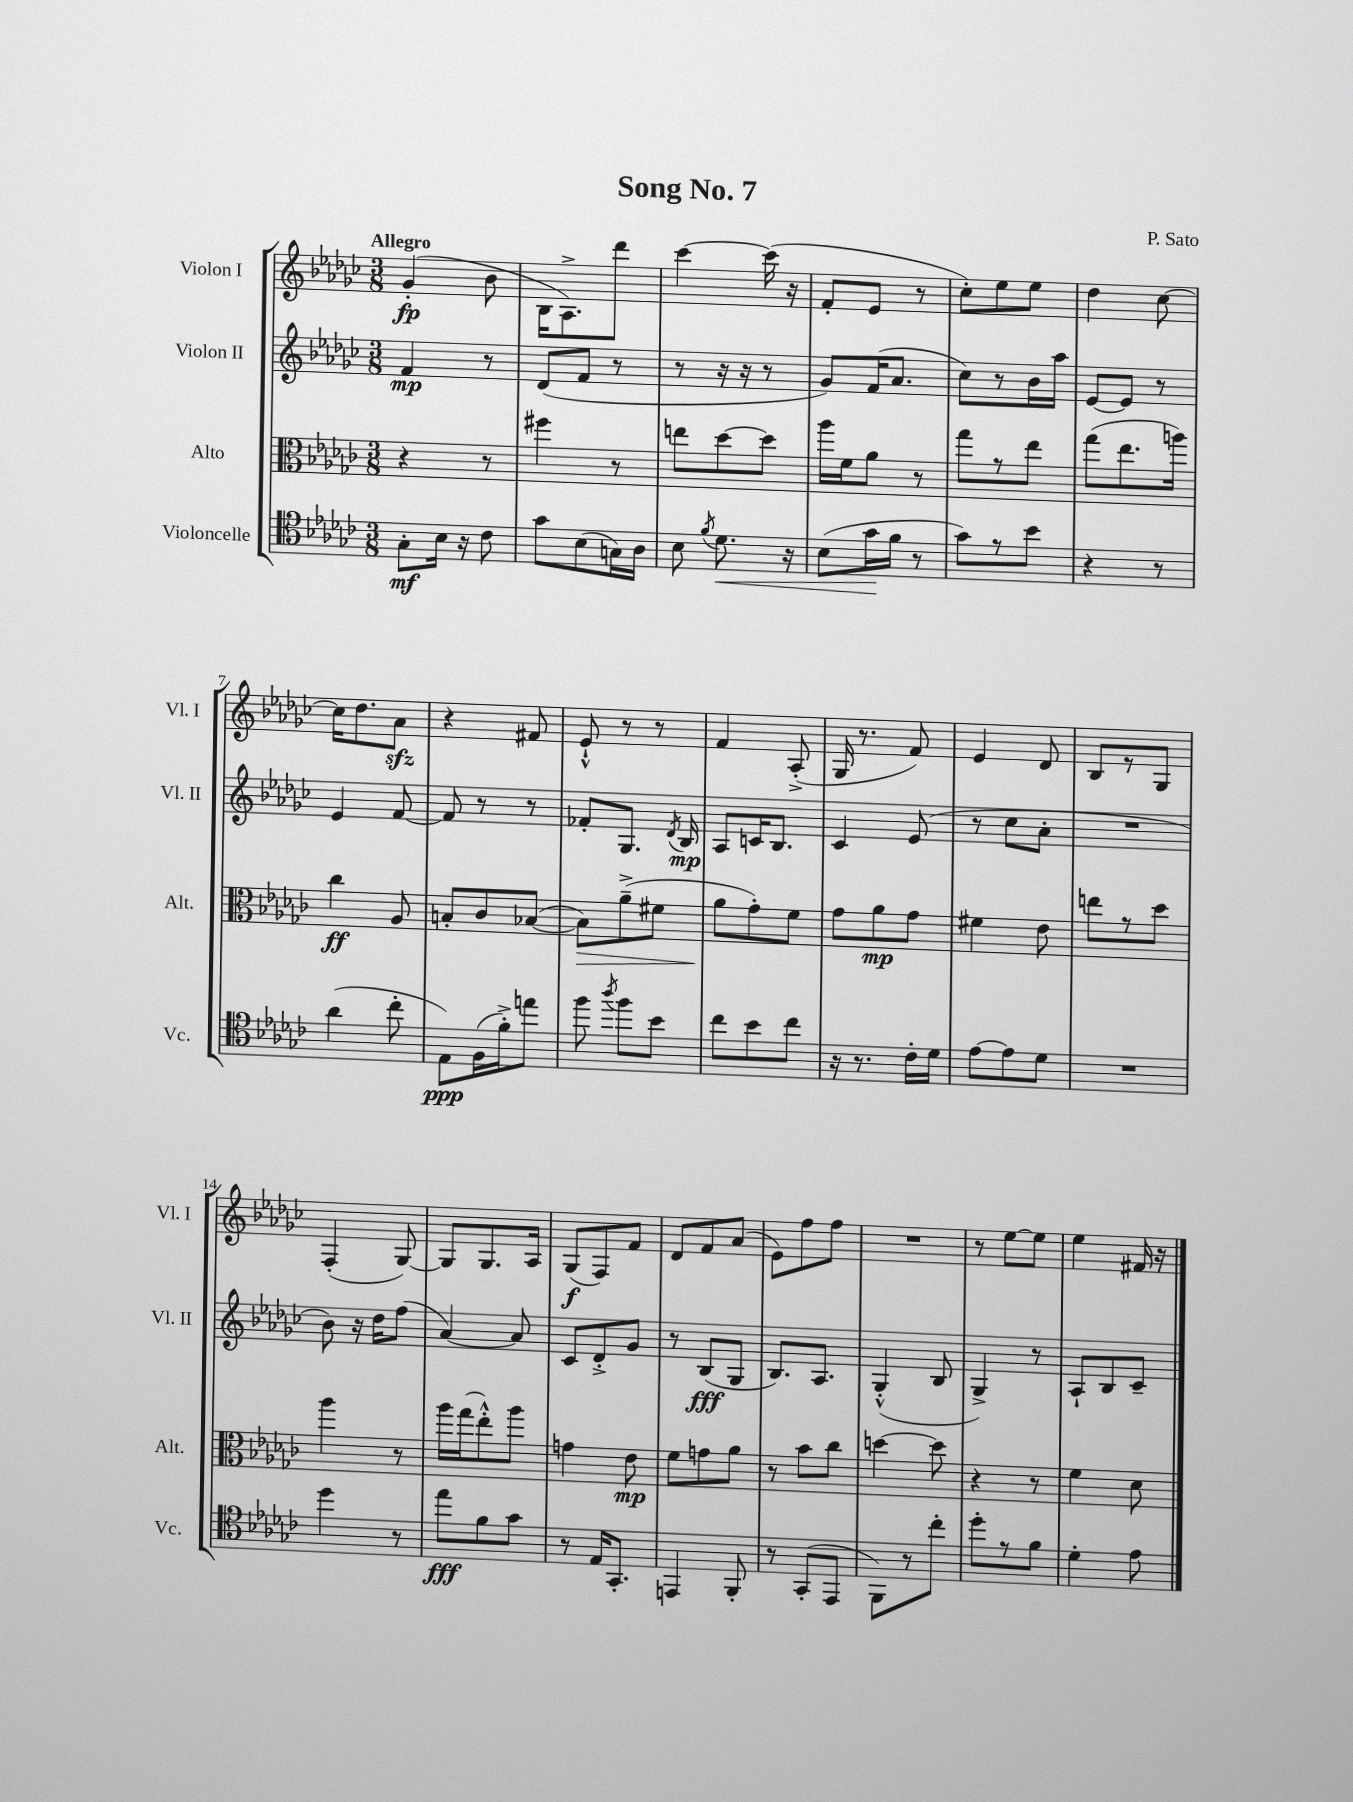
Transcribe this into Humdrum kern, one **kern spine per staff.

**kern	**dynam	**kern	**dynam	**kern	**dynam	**kern	**dynam
*part4	*part4	*part3	*part3	*part2	*part2	*part1	*part1
*staff4	*staff4	*staff3	*staff3	*staff2	*staff2	*staff1	*staff1
*I"Violoncelle	*	*I"Alto	*	*I"Violon II	*	*I"Violon I	*
*I'Vc.	*	*I'Alt.	*	*I'Vl. II	*	*I'Vl. I	*
*clefC4	*	*clefC3	*	*clefG2	*	*clefG2	*
*k[b-e-a-d-g-c-]	*	*k[b-e-a-d-g-c-]	*	*k[b-e-a-d-g-c-]	*	*k[b-e-a-d-g-c-]	*
*M3/8	*	*M3/8	*	*M3/8	*	*M3/8	*
=1	=1	=1	=1	=1	=1	=1	=1
!	!	!	!	!	!	!LO:TX:a:B:t=Allegro	!
8G-'\L	mf	4r	.	4f/	mp	(4g-'/	fp
16B-\Jk	.	.	.	.	.	.	.
16r	.	.	.	.	.	.	.
8c-\	.	8r	.	8r	.	8b-\	.
=2	=2	=2	=2	=2	=2	=2	=2
8g-\L	.	4ff#X\	.	(8d-/L	.	16B-\KL	.
.	.	.	.	.	.	8.A-^\)	.
(8B-\	.	.	.	8f/J	.	.	.
16Gn\L)	.	8r	.	8r	.	8ddd-\J	.
16A-\JJ	.	.	.	.	.	.	.
=3	=3	=3	=3	=3	=3	=3	=3
8B-\	.	8een\L	.	8r	.	[4ccc-\	.
8qf/	.	.	.	.	.	.	.
!	!LO:HP:b	!	!	!	!	!	!
8.d-\	<	[8dd-\	.	16r	.	.	.
.	.	.	.	16r	.	.	.
.	.	8dd-\J]	.	8r	.	(16ccc-\]	.
16r	.	.	.	.	.	16r	.
=4	=4	=4	=4	=4	=4	=4	=4
(8B-\L	.	16aa-\LL	.	8g-/L)	.	8f'/L	.
.	.	16f\J	.	.	.	.	.
16g-\L	.	8a-\J	.	(16f/K	.	8e-/J	.
16f\JJ	[	.	.	8.a-/J	.	.	.
8r	.	8r	.	.	.	8r	.
=5	=5	=5	=5	=5	=5	=5	=5
8g-\L)	.	8gg-\L	.	8cc-\L)	.	8cc-'\L)	.
8r	.	8r	.	8r	.	8ee-\	.
8b-\J	.	8ee-\J	.	16b-\L	.	8ee-\J	.
.	.	.	.	16aa-\JJ	.	.	.
=6	=6	=6	=6	=6	=6	=6	=6
4r	.	(8gg-\L	.	[8e-/L	.	4dd-\	.
.	.	8.ee-\	.	8e-/J]	.	.	.
8r	.	.	.	8r	.	[8cc-\	.
.	.	16aan\Jk)	.	.	.	.	.
!!LO:LB:g=z
=7	=7	=7	=7	=7	=7	=7	=7
(4a-\	.	4cc-\	ff	4e-/	.	16cc-\KL]	.
.	.	.	.	.	.	8.dd-\	.
8cc-'\	.	8A-/	.	[8f/	.	8a-zz\J	.
=8	=8	=8	=8	=8	=8	=8	=8
8E-\L)	ppp	8Bn'/L	.	8f/]	.	4r	.
(16F\L	.	8c-/	.	8r	.	.	.
16f'^\J)	.	.	.	.	.	.	.
8een\J	.	([8B-X/J	.	8r	.	8f#X/	.
=9	=9	=9	=9	=9	=9	=9	=9
!	!	!	!LO:HP:b	!	!	!	!
8ff\	.	8B-\L])	>	8f-X'/L	.	8e-`^^/	.
8qaa-/	.	.	.	.	.	.	.
8ff\L	.	(8a-~^\	.	8.G-/J	.	8r	.
8b-\J	.	8f#X\J	.	.	.	8r	.
.	.	.	.	8qd-/	.	.	.
.	.	.	.	16B-/	mp	.	.
=10	=10	=10	=10	=10	=10	=10	=10
8cc-\L	.	8a-\L	.	8A-/L	.	4f/	.
8b-\	.	8g-'\)	]	16cn/K	.	.	.
.	.	.	.	8.B-/J	.	.	.
8cc-\J	.	8f\J	.	.	.	(8A-'^/	.
=11	=11	=11	=11	=11	=11	=11	=11
16r	.	8g-\L	.	4c-/	.	16G-/	.
8.r	.	.	.	.	.	8.r	.
.	.	8a-\	mp	.	.	.	.
16c-'\LL	.	8g-\J	.	(8e-/	.	8f/)	.
16d-\JJ	.	.	.	.	.	.	.
=12	=12	=12	=12	=12	=12	=12	=12
[8e-\L	.	4f#X\	.	8r	.	4e-/	.
8e-\]	.	.	.	8cc-\L	.	.	.
8d-\J	.	8e-\	.	8a-'\J	.	8d-/	.
=13	=13	=13	=13	=13	=13	=13	=13
4.r	.	8een\L	.	4.r	.	8B-/L	.
.	.	8r	.	.	.	8r	.
.	.	8dd-\J	.	.	.	8G-/J	.
!!LO:LB:g=z
=14	=14	=14	=14	=14	=14	=14	=14
4dd-\	.	4aa-\	.	8b-\)	.	(4F'/	.
.	.	.	.	16r	.	.	.
.	.	.	.	16dd-\KL	.	.	.
8r	.	8r	.	(8ff\J	.	[8G-/)	.
=15	=15	=15	=15	=15	=15	=15	=15
8ee-\L	fff	16aa-\LL	.	[4a-/)	.	8G-/L]	.
.	.	(16gg-\J	.	.	.	.	.
8f\	.	8ee-'^^\)	.	.	.	8.G-/	.
8g-\J	.	8aa-\J	.	8a-/]	.	.	.
.	.	.	.	.	.	16A-/Jk	.
=16	=16	=16	=16	=16	=16	=16	=16
8r	.	4gn\	.	8c-/L	.	(8G-/L	f
16E-/KL	.	.	.	8d-'^/	.	8F/)	.
8.GG-'/J	.	.	.	.	.	.	.
.	.	8e-\	mp	8g-/J	.	8f/J	.
=17	=17	=17	=17	=17	=17	=17	=17
4EEn/	.	8f\L	.	8r	.	8d-/L	.
.	.	8gn\	.	(8B-/L	fff	8f/	.
8FF'/	.	8a-\J	.	8G-/J	.	(8a-/J	.
=18	=18	=18	=18	=18	=18	=18	=18
8r	.	8r	.	8.B-/L)	.	8e-\L)	.
(8GG-'/L	.	8b-\L	.	.	.	8ff\	.
.	.	.	.	8.A-/J	.	.	.
8EE-/J	.	8cc-\J	.	.	.	8ff\J	.
=19	=19	=19	=19	=19	=19	=19	=19
8FF\L)	.	[4ddn\	.	(4G-'^^/	.	4.r	.
8r	.	.	.	.	.	.	.
8cc-'\J	.	8dd\]	.	8B-/	.	.	.
=20	=20	=20	=20	=20	=20	=20	=20
8dd-'\L	.	4r	.	4G-^/)	.	8r	.
8r	.	.	.	.	.	[8ee-\L	.
8f\J	.	8r	.	8r	.	8ee-\J]	.
=21	=21	=21	=21	=21	=21	=21	=21
4d-'\	.	4f\	.	8A-`/L	.	4ee-\	.
.	.	.	.	8B-/	.	.	.
8e-\	.	8d-\	.	8c-~/J	.	16f#X/	.
.	.	.	.	.	.	16r	.
==	==	==	==	==	==	==	==
*-	*-	*-	*-	*-	*-	*-	*-
